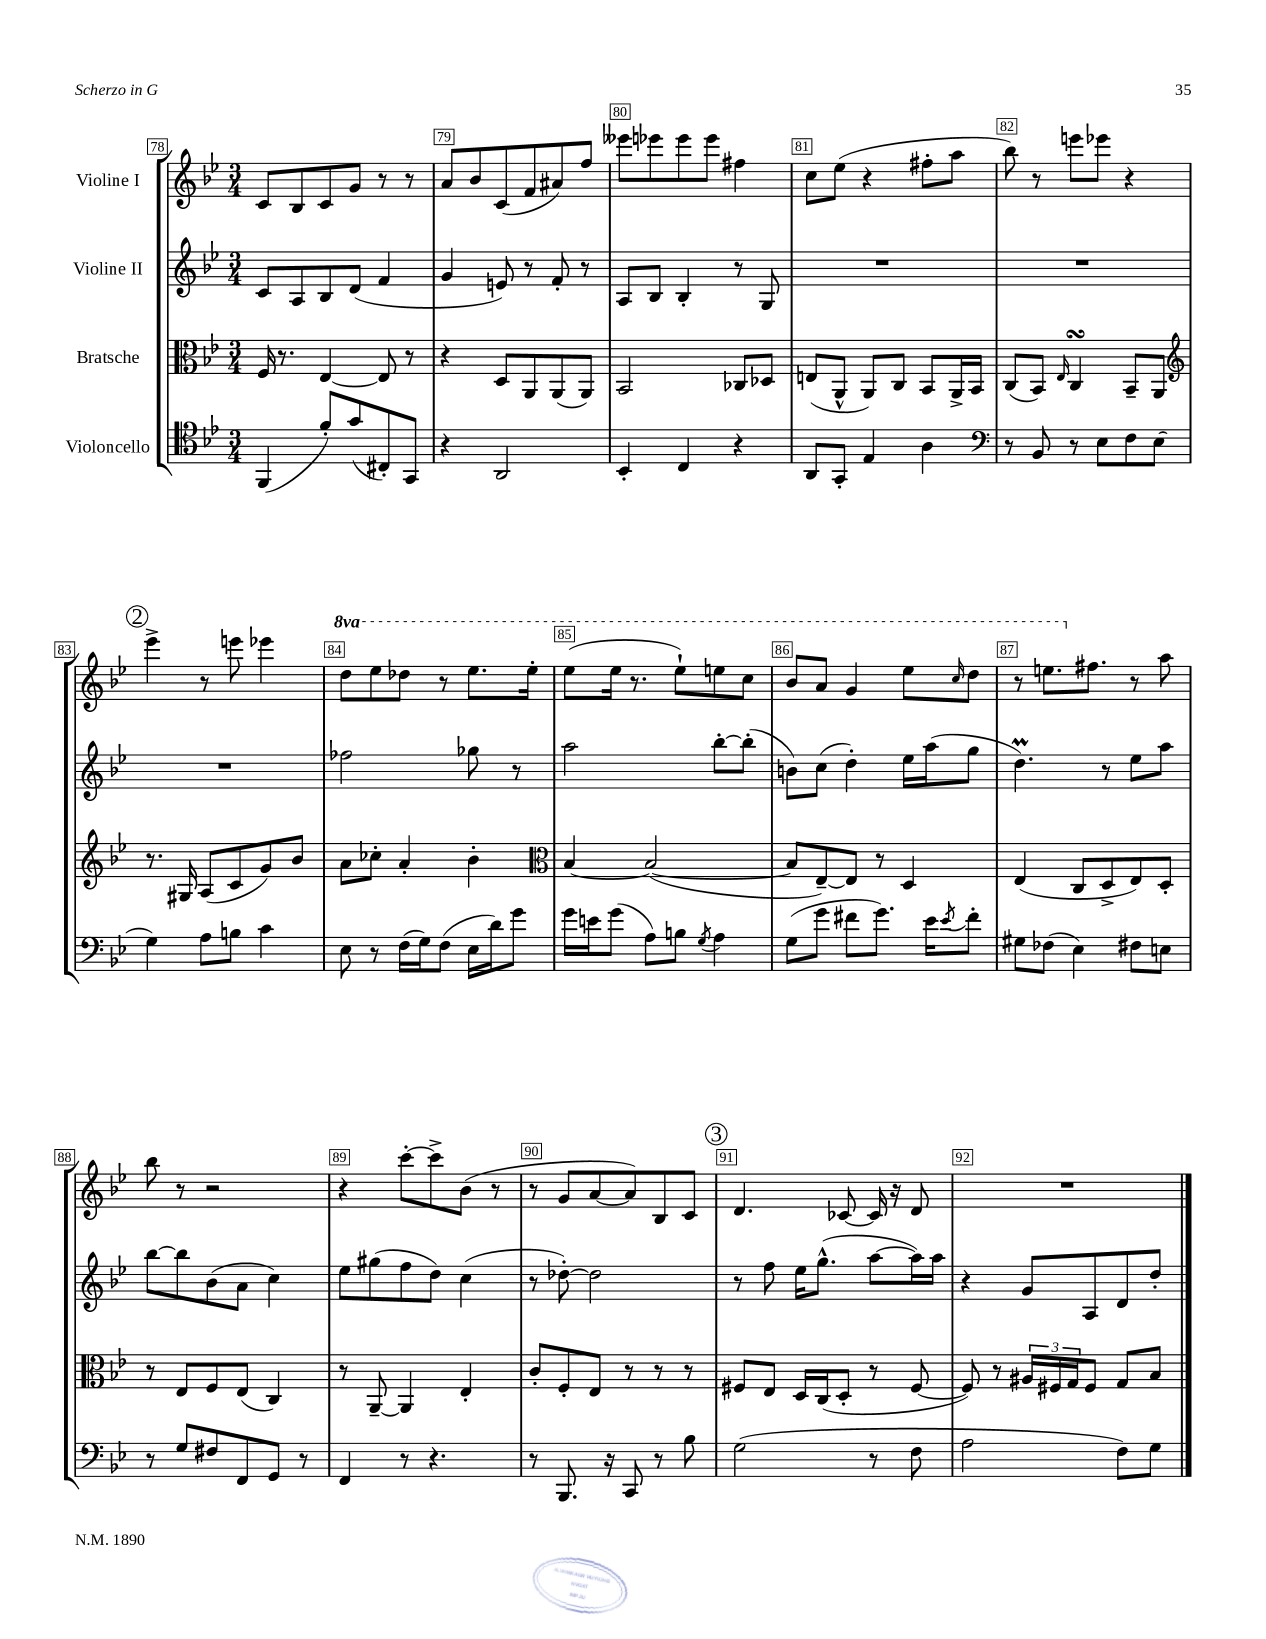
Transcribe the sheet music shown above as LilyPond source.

<<
\new StaffGroup <<
\new Staff = "s0" \with { instrumentName = "Violine I" } {
    \clef treble \key bes \major \numericTimeSignature \time 3/4 \set Staff.ottavationMarkups = #ottavation-simple-ordinals
    c'8 bes8 c'8 g'8 r8 r8 |
    a'8 bes'8 c'8( f'8 ais'8) f''8 |
    eeses'''8 ees'''8 ees'''8 ees'''8 fis''4 |
    c''8 ees''8( r4 fis''8-. a''8 |
    bes''8) r8 e'''8 ees'''8 r4 |
    \mark \markup { \circle "2" } ees'''4-> r8 e'''8 ees'''4 |
    \ottava #1 d'''8 ees'''8 des'''8 r8 ees'''8. ees'''16-. |
    ees'''8( ees'''16 r8. ees'''8-!) e'''8 c'''8 |
    bes''8 a''8 g''4 ees'''8 \grace { c'''16 } d'''8 |
    r8 e'''8. \ottava #0 fis''8. r8 a''8 |
    bes''8 r8 r2 |
    r4 c'''8~-. c'''8-> bes'8( r8 |
    r8 g'8 a'8~ a'8) bes8 c'8 |
    \mark \markup { \circle "3" } d'4. ces'8~ ces'16 r16 d'8 |
    R2. \bar "|." |
}
\new Staff = "s1" \with { instrumentName = "Violine II" } {
    \clef treble \key bes \major \numericTimeSignature \time 3/4
    c'8 a8 bes8 d'8( f'4 |
    g'4 e'8) r8 f'8-. r8 |
    a8 bes8 bes4-. r8 g8 |
    R2. |
    R2. |
    \mark \markup { \circle "2" } R2. |
    fes''2 ges''8 r8 |
    a''2 bes''8~-. bes''8-.( |
    b'8) c''8( d''4-.) ees''16 a''16( g''8 |
    d''4.\prall) r8 ees''8 a''8 |
    bes''8~ bes''8 bes'8( a'8 c''4) |
    ees''8 gis''8( f''8 d''8) c''4( |
    r8 des''8~-.) des''2 |
    \mark \markup { \circle "3" } r8 f''8 ees''16 g''8.-^( a''8~ a''16) a''16 |
    r4 g'8 a8 d'8 d''8-. \bar "|." |
}
\new Staff = "s2" \with { instrumentName = "Bratsche" } {
    \clef alto \key bes \major \numericTimeSignature \time 3/4
    f16 r8. ees4~ ees8 r8 |
    r4 d8 a,8 a,8( a,8) |
    bes,2 ces8 des8 |
    e8( a,8-^ a,8) c8 bes,8 a,16-> bes,16 |
    c8( bes,8) \grace { ees16 } c4\turn bes,8-- a,8 |
    \mark \markup { \circle "2" } \clef treble r8. gis16 a8( c'8 g'8) bes'8 |
    a'8 ces''8-. a'4-. bes'4-. |
    \clef alto bes4~ bes2~( |
    bes8 ees8~--) ees8 r8 d4 |
    ees4( c8 d8-> ees8) d8-. |
    r8 ees8 f8 ees8( c4) |
    r8 a,8~-- a,4 ees4-. |
    c'8-. f8-. ees8 r8 r8 r8 |
    \mark \markup { \circle "3" } fis8 ees8 d16 c16( d8-. r8 fis8~ |
    fis8) r8 \tuplet 3/2 { ais16 fis16 g16 } fis8 g8 bes8 \bar "|." |
}
\new Staff = "s3" \with { instrumentName = "Violoncello" } {
    \clef tenor \key bes \major \numericTimeSignature \time 3/4
    f,4( f'8-.) g'8( cis8-.) g,8 |
    r4 a,2 |
    bes,4-. c4 r4 |
    a,8 g,8-. ees4 a4 |
    \clef bass r8 bes,8 r8 ees8 f8 ees8( |
    \mark \markup { \circle "2" } g4) a8 b8 c'4 |
    ees8 r8 f16( g16) f8( ees16 d'16) g'8 |
    g'16 e'16 g'8( a8) b8 \acciaccatura { g8 } a4 |
    g8( g'8 fis'8 g'8.) ees'16 \acciaccatura { ees'8 } fis'8-. |
    gis8 fes8( ees4) fis8 e8 |
    r8 g8 fis8 f,8 g,8 r8 |
    f,4 r8 r4. |
    r8 bes,,8. r16 c,8 r8 bes8 |
    \mark \markup { \circle "3" } g2( r8 f8 |
    a2 f8) g8 \bar "|." |
}
>>
>>
\layout { \context { \Score currentBarNumber = #78 \override BarNumber.break-visibility = ##(#f #t #t) barNumberVisibility = #all-bar-numbers-visible \override BarNumber.stencil = #(make-stencil-boxer 0.1 0.3 ly:text-interface::print) } }
